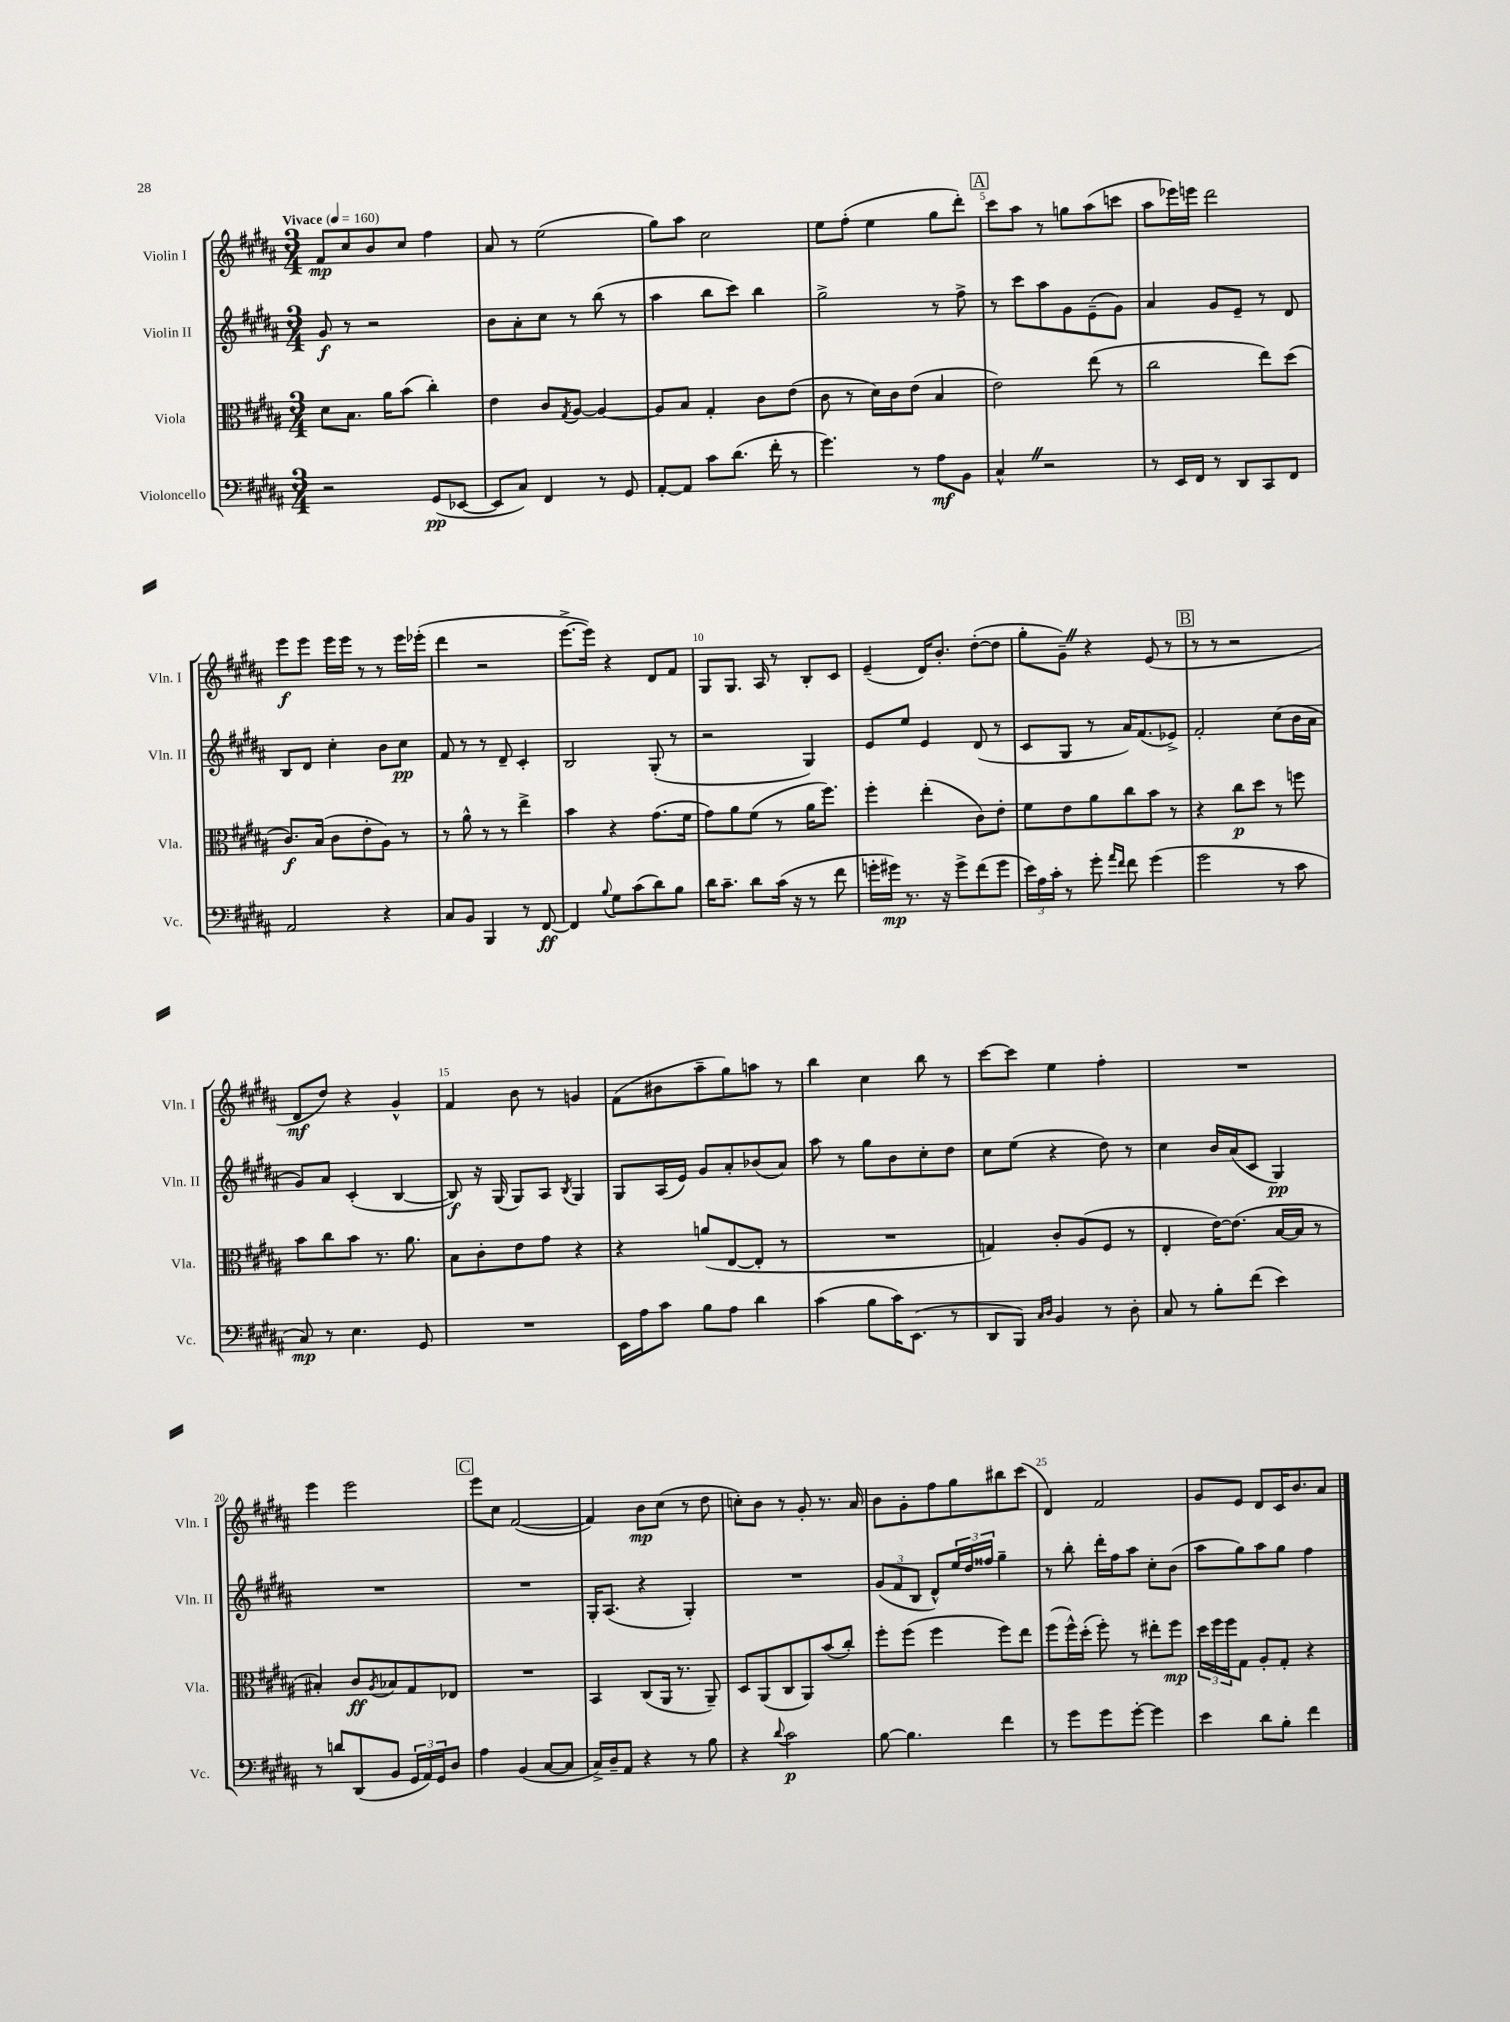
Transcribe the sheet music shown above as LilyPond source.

<<
\new StaffGroup <<
\new Staff = "s0" \with { instrumentName = "Violin I" shortInstrumentName = "Vln. I" } {
    \clef treble \key b \major \numericTimeSignature \time 3/4 \tempo "Vivace" 4 = 160
    fis'8\mp cis''8 b'8 cis''8 fis''4 |
    ais'8 r8 e''2( |
    gis''8) ais''8 cis''2 |
    e''8 fis''8-.( e''4 gis''8 dis'''8-.) |
    \mark \markup { \box "A" } cis'''8 ais''8 r8 g''8 ais''8( c'''8 |
    ais''8 ees'''16) e'''16 dis'''2 |
    e'''8\f e'''8 e'''16 e'''16 r8 r8 e'''16 ees'''16-.( |
    dis'''4 r2 |
    e'''8.~-> e'''16) r4 dis'8 fis'8 |
    gis8 gis8. ais16 r8 b8-. cis'8 |
    e'4--( dis'16) b'8.-. dis''8~-.( dis''8 |
    gis''8-. gis'8--) \once \override BreathingSign.text = \markup { \musicglyph "scripts.caesura.straight" } \breathe r4 e'8( r8 |
    \mark \markup { \box "B" } r8 r8 r2 |
    dis'8\mf dis''8) r4 gis'4-^ |
    fis'4 b'8 r8 g'4 |
    fis'8( bis'8 ais''8-- gis''8) a''8 r8 |
    b''4 cis''4 b''8 r8 |
    cis'''8~ cis'''8 e''4 fis''4-. |
    R2. |
    e'''4 e'''2 |
    \mark \markup { \box "C" } e'''8 cis''8 fis'2~( |
    fis'4) b'8\mp cis''8( r8 dis''8 |
    c''8-.) b'8 r8 gis'8-. r8. ais'16 |
    b'8 gis'8-. fis''8 gis''8 bis''8 cis'''8( |
    dis'4) fis'2 |
    gis'8 e'8 dis'8 cis'16 b'8. ais'8 \bar "|." |
}
\new Staff = "s1" \with { instrumentName = "Violin II" shortInstrumentName = "Vln. II" } {
    \clef treble \key b \major \numericTimeSignature \time 3/4
    gis'8\f r8 r2 |
    b'8 ais'8-. cis''8 r8 b''8( r8 |
    ais''4 b''8 cis'''8) b''4 |
    gis''2-> r8 fis''8-> |
    \mark \markup { \box "A" } r8 cis'''8 ais''8 gis'8 e'8--( gis'8) |
    ais'4 gis'8 e'8-- r8 dis'8 |
    b8 dis'8 cis''4-. b'8 cis''8\pp |
    fis'8 r8 r8 dis'8-- cis'4-. |
    b2 gis8-.( r8 |
    r2 gis4) |
    e'8 e''8 e'4 dis'8( r8 |
    cis'8 gis8 r8 ais'16) fis'8.( ees'8->) |
    \mark \markup { \box "B" } fis'2-. cis''8( b'16 ais'16 |
    gis'8) ais'8 cis'4-.( b4~ |
    b8\f) r16 gis16( gis8) ais8 \acciaccatura { b8 } gis4 |
    gis8 ais16( e'16) gis'8 ais'8-. bes'8( ais'8) |
    ais''8 r8 gis''8 b'8 cis''8-. dis''8 |
    cis''8 e''8( r4 dis''8) r8 |
    cis''4 b'16 ais'16( cis'8 gis4\pp) |
    R2. |
    \mark \markup { \box "C" } R2. |
    gis16-. ais8.( r4 gis4-.) |
    R2. |
    \tuplet 3/2 { gis'8( fis'8 b8 } dis'8-^) \tuplet 3/2 { e''16 dis''16 fisis''16 } gis''4-- |
    r8 b''8-. dis'''16-. fis''16 ais''8 cis''8-. b'8( |
    ais''8 gis''8) ais''8 gis''8 fis''4 \bar "|." |
}
\new Staff = "s2" \with { instrumentName = "Viola" shortInstrumentName = "Vla." } {
    \clef alto \key b \major \numericTimeSignature \time 3/4
    dis'8 b8. ais'16 b'8( cis''4-.) |
    e'4 cis'8 \acciaccatura { gis8 } ais8~ ais4~ |
    ais8 b8 gis4-. cis'8 e'8( |
    cis'8 r8 dis'16) cis'16 e'8( b4 |
    \mark \markup { \box "A" } e'2) e''8( r8 |
    cis''2 e''8) dis''8( |
    cis'8.\f) b16( cis'8 e'8-. ais8) r8 |
    r8 ais'8-^ r8 r8 e''4-> |
    b'4 r4 gis'8.( fis'16 |
    gis'8) ais'8 fis'8( r8 ais'16 fis''8.) |
    fis''4-. e''4-.( cis'8) e'8-. |
    fis'8 e'8 ais'8 cis''8 b'8 r8 |
    \mark \markup { \box "B" } r4 cis''8\p dis''8 r8 f''8 |
    b'8 cis''8 b'8 r8. ais'8. |
    b8 cis'8-. e'8 gis'8 r4 |
    r4 a'8( e8~ e8-. r8 |
    R2. |
    g4) cis'8-. ais8( fis8 r8 |
    e4-. e'16~) e'8.( b16~ b16 r8 |
    bis4-.) cis'8\ff \acciaccatura { ais8 } bes8 gis8 ees8 |
    \mark \markup { \box "C" } R2. |
    b,4 cis8( ais,16 r8. ais,8--) |
    dis8 ais,8( cis8 ais,8) b'8( cis''8-.) |
    fis''8-. fis''8( fis''4 fis''8) e''8 |
    fis''8( fis''16-^) dis''16-.( fis''8-.) r8 eis''8-. fis''8\mp |
    \tuplet 3/2 { dis''16 fis''16 fis''16 } gis8 ais8-. gis8-. r4 \bar "|." |
}
\new Staff = "s3" \with { instrumentName = "Violoncello" shortInstrumentName = "Vc." } {
    \clef bass \key b \major \numericTimeSignature \time 3/4
    r2 gis,8\pp( ees,8~ |
    ees,8 cis8) fis,4 r8 gis,8 |
    ais,8~-. ais,8 cis'8 dis'8.( fis'16-. r8 |
    gis'4.) r8 ais8\mf b,8 |
    \mark \markup { \box "A" } cis4-^ \once \override BreathingSign.text = \markup { \musicglyph "scripts.caesura.straight" } \breathe r2 |
    r8 e,16 fis,16 r8 dis,8 cis,8 fis,8 |
    ais,2 r4 |
    cis8 b,8 b,,4 r8 fis,8~\ff |
    fis,4 \appoggiatura { b8 } gis8 cis'8( dis'8) b8 |
    dis'16 cis'8.-- dis'8 cis'16( r16 r8 fis'8 |
    g'16-. gis'16\mp) r8. r16 gis'8-> fis'8( gis'8 |
    \tuplet 3/2 { e'16) ais16 cis'16-. } r8 gis'8-. \grace { ais'16 fis'16 } fis'8 gis'4( |
    \mark \markup { \box "B" } gis'2 r8 cis'8 |
    cis8\mp) r8 e4. gis,8 |
    R2. |
    e,16 ais16 cis'8 b8 ais8 dis'4 |
    cis'4( b8 cis'16) e,8.( r8 |
    dis,8 b,,8) \grace { cis16 dis16 } b,4 r8 dis8-. |
    cis8 r8 b8-. fis'8( e'4) |
    r8 d'8 dis,8( b,8 \tuplet 3/2 { gis,16 ais,16) gis,16 } dis8 |
    \mark \markup { \box "C" } ais4 b,4( cis8~ cis8 |
    cis16->) dis16-- ais,8 r4 r8 b8 |
    r4 \appoggiatura { dis'8 } cis'2\p |
    b8~ b4. fis'4 |
    r8 gis'8 gis'8 gis'8~-. gis'4 |
    e'4 dis'8 b8-. fis'4 \bar "|." |
}
>>
>>
\layout { \context { \Score \override BarNumber.break-visibility = ##(#f #t #t) barNumberVisibility = #(every-nth-bar-number-visible 5) } }
